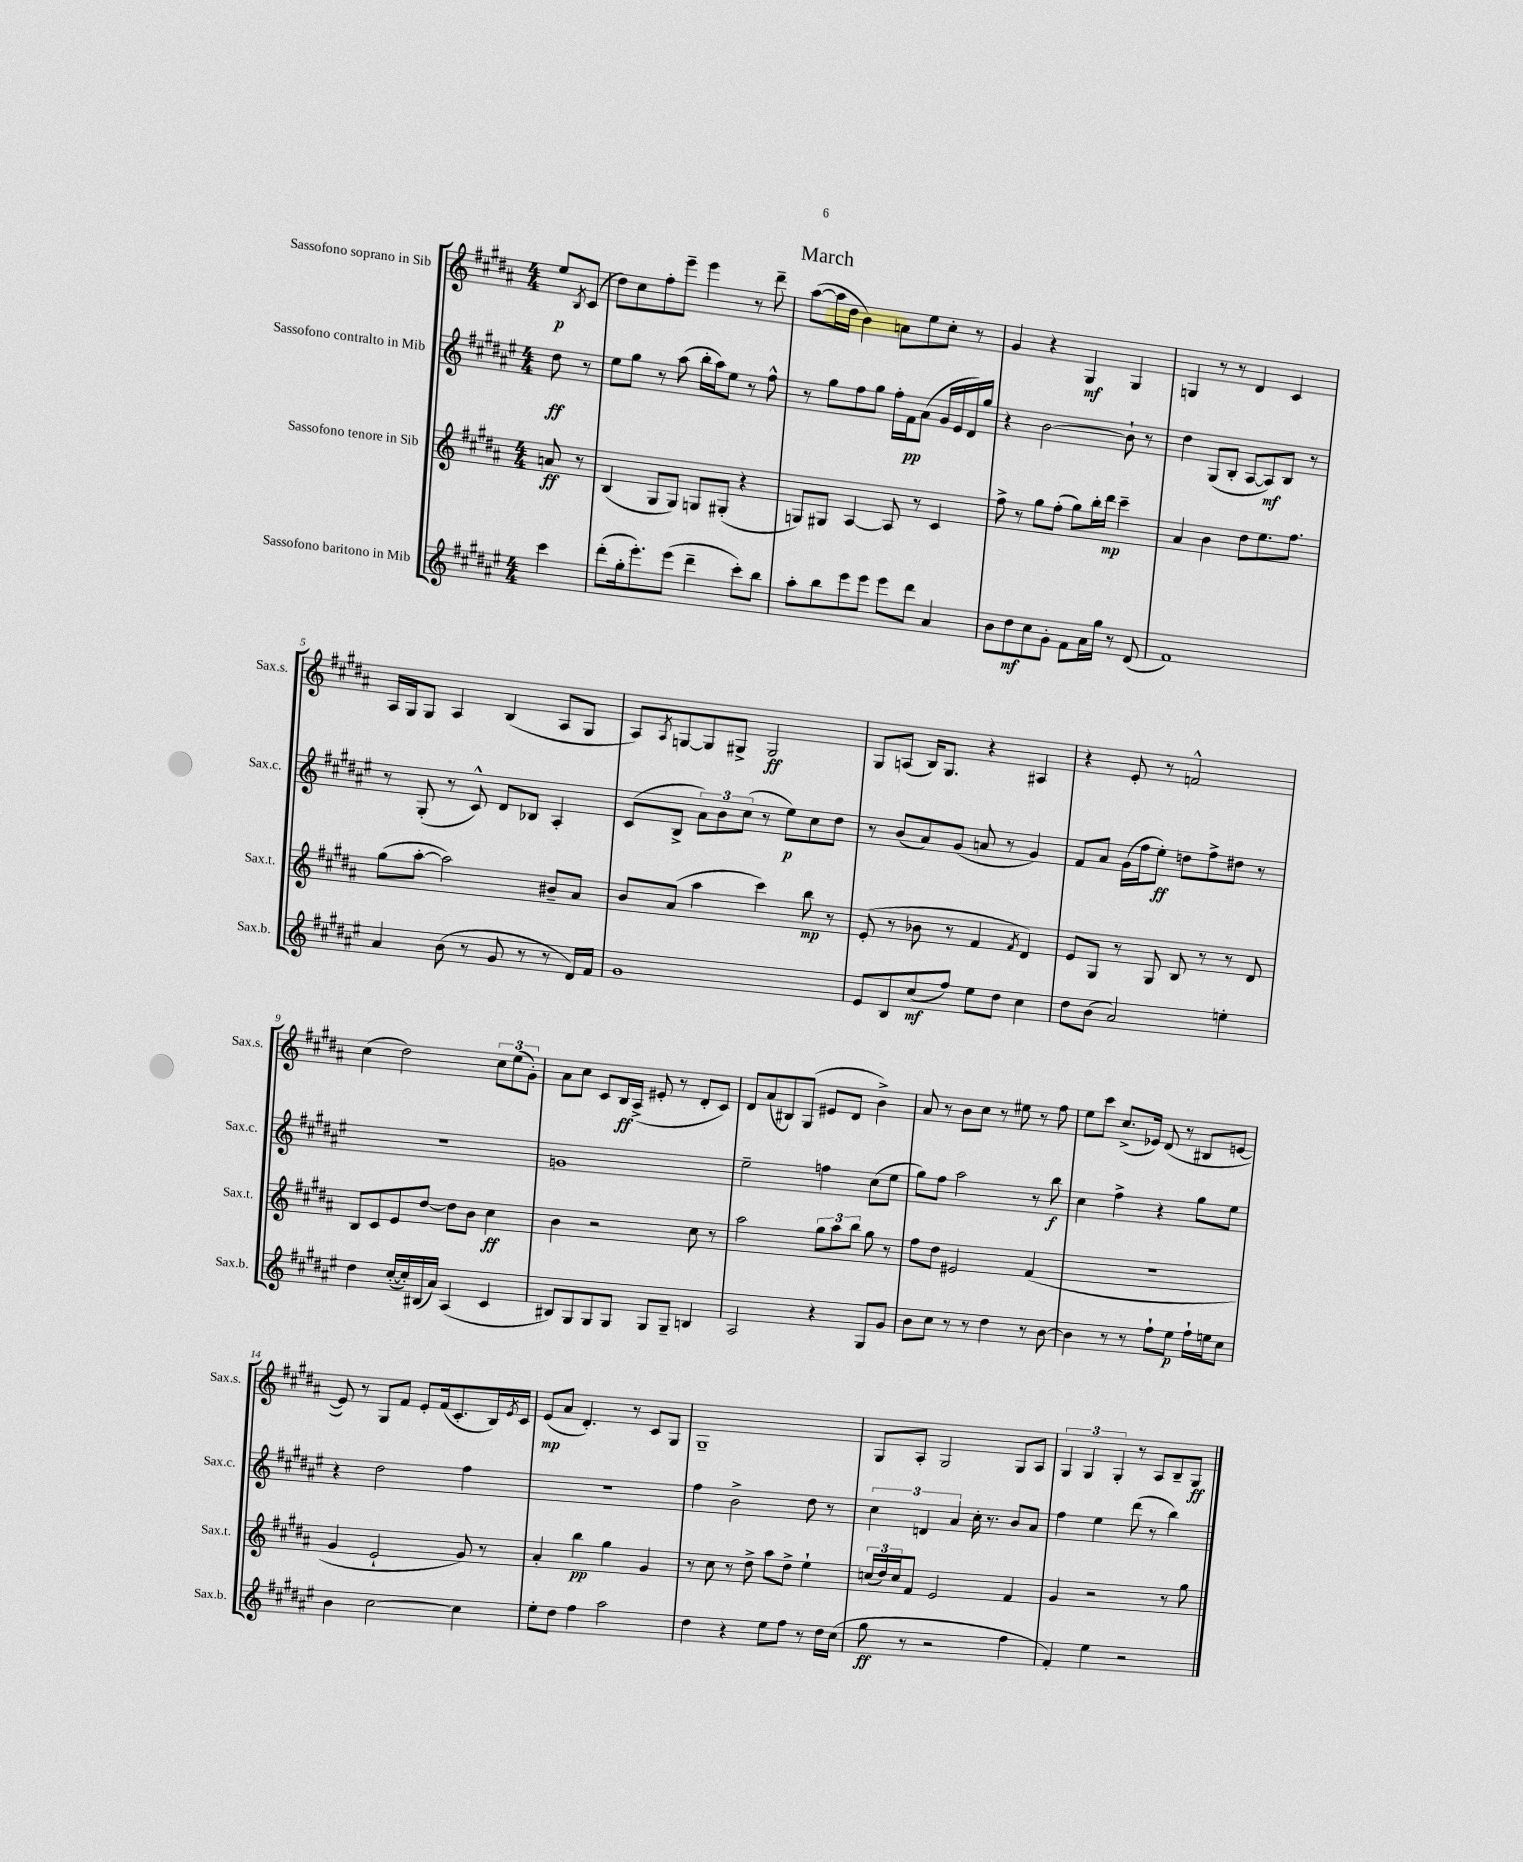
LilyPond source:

\header { title = "March" }
<<
\new StaffGroup <<
\new Staff = "s0" \with { instrumentName = "Sassofono soprano in Sib" shortInstrumentName = "Sax.s." } {
    \clef treble \key b \major \numericTimeSignature \time 4/4 \partial 4
    e''8\p \acciaccatura { b8 } cis'8( |
    dis''8) cis''8 fis''8-. e'''8-- e'''4 r8 dis'''8-- |
    ais''8~( ais''16 dis''16 b'4) a'8 e''8 cis''8-. r8 |
    gis'4 r4 gis4\mf gis4 |
    g4 r8 r8 dis'4 cis'4 |
    ais16 gis16 gis8 ais4 b4( ais8 gis8 |
    ais8) \acciaccatura { ais8 } g8~ g8 gis8-> gis2\ff |
    gis8 a8( b16) gis8. r4 ais4 |
    r4 e'8-. r8 f'2-^ |
    cis''4( dis''2) \tuplet 3/2 { cis''8 e''8( gis'8-.) } |
    ais'8 cis''8 cis'8 b16\ff ais16->( eis'8-. r8 dis'8-. cis'8) |
    dis'8 ais'8( bis8) gis8( eis'8 dis'8 b'4->) |
    ais'8 r8 b'8 cis''8 r8 eis''8 r8 fis''8 |
    e''8 cis'''8 cis''8.->( ees'16) dis'8( r8 bis8 e'8~ |
    e'8) r8 gis8 fis'8 e'8-. fis'16( cis'8.-. b16) \acciaccatura { e'8 } cis'16 |
    e'8\mp( ais'8 dis'4.-.) r8 cis'8 gis8 |
    gis1-- |
    gis8 ais8-. gis2 gis8 ais8 |
    \tuplet 3/2 { gis4 gis4 gis4-. } r8 ais8 b8-- gis8\ff \bar "|." |
}
\new Staff = "s1" \with { instrumentName = "Sassofono contralto in Mib" shortInstrumentName = "Sax.c." } {
    \clef treble \key fis \major \numericTimeSignature \time 4/4 \partial 4
    dis''8\ff r8 |
    eis''8 gis''8 r8 ais''8( b''16-. ais''16) eis''8 r8 fis''8-^ |
    r8 gis''8 fis''8 gis''8 fis''16-. fis'16\pp ais'8( gis'16 eis'16 dis'16) gis''16 |
    r4 b'2~ b'8-! r8 |
    dis''4 gis8( b8-. ais8~ ais8\mf) b8 r8 |
    r8 gis8-.( r8 cis'8-^) dis'8 bes8 ais4-. |
    cis'8( b8-> \tuplet 3/2 { ais'8) b'8 cis''8( } r8 eis''8\p) cis''8 dis''8 |
    r8 b'8( ais'8) gis'8( a'8 r8 gis'4) |
    fis'8 ais'8 gis'16( fis''16 eis''8-.\ff) d''8 fis''8-> dis''8 r8 |
    R1 |
    g'1 |
    eis''2-- f''4 cis''8( eis''8 |
    gis''8) fis''8 ais''2 r8 b''8\f |
    cis''4 fis''4-> r4 gis''8 eis''8 |
    r4 dis''2 fis''4 |
    R1 |
    fis''4 b'2-> dis''8 r8 |
    \tuplet 3/2 { cis''4 d'4 ais'4 } cis''16-. r8. b'8 ais'8 |
    fis''4 eis''4 dis'''8( r8 b''4) \bar "|." |
}
\new Staff = "s2" \with { instrumentName = "Sassofono tenore in Sib" shortInstrumentName = "Sax.t." } {
    \clef treble \key b \major \numericTimeSignature \time 4/4 \partial 4
    a'8\ff r8 |
    b4( gis8 gis8) g8 gis8-.( r4 |
    g8) gis8 ais4~ ais8 r8 cis'4 |
    fis''8-> r8 gis''8 fis''8-.( gis''8) b''16-. dis'''16\mp cis'''4-- |
    ais'4 b'4 dis''8 e''8. fis''8. |
    gis''8( ais''8~-. ais''2) bis'8-- ais'8 |
    b'8 ais'8( ais''4 cis'''4) b''8\mp r8 |
    e'8-.( r8 bes'8 r8 fis'4 \acciaccatura { fis'8 } dis'4) |
    e'8 gis8 r8 gis8 b8 r8 r8 dis'8 |
    b8 cis'8 e'8 dis''8~ dis''8 b'8 cis''4\ff |
    b'4 r2 cis''8 r8 |
    ais''2 \tuplet 3/2 { gis''8 ais''8 b''8 } gis''8 r8 |
    fis''8 dis''8 eis'2 fis'4( |
    R1 |
    gis'4 e'2-! gis'8) r8 |
    ais'4-. b''4\pp gis''4 gis'4 |
    r8 cis''8 r8 dis''8-> ais''8 dis''8-> e''4-! |
    \tuplet 3/2 { c''16( dis''16) c''16 } fis'8 e'2 fis'4 |
    gis'4 r2 r8 gis''8 \bar "|." |
}
\new Staff = "s3" \with { instrumentName = "Sassofono baritono in Mib" shortInstrumentName = "Sax.b." } {
    \clef treble \key fis \major \numericTimeSignature \time 4/4 \partial 4
    cis'''4 |
    dis'''8-.( gis''16-. eis'''8.-.) eis'''8( dis'''4-- cis'''8-.) b''8 |
    ais''8-. b''8 eis'''8 eis'''8 eis'''8 dis'''8 ais'4 |
    b'8 dis''8\mf cis''8 gis'8-. fis'8 ais'16 gis''16 r8 dis'8( |
    fis'1) |
    ais'4 b'8( r8 gis'8 r8 r8 dis'16) fis'16 |
    gis'1 |
    eis'8 b8 cis''8\mf( fis''8) eis''8 dis''8 cis''4 |
    dis''8 b'8( ais'2) e''4-. |
    dis''4 cis''16~-.( cis''16-.) bis16( ais'16) ais4( cis'4 |
    bis8) gis8 gis8 gis8 gis8 gis8-- b4 |
    ais2 r4 gis8 gis'8 |
    b'8 cis''8 r8 r8 dis''4 r8 b'8~ |
    b'4 r8 r8 fis''8-! eis''8\p fis''16-! e''16 cis''8 |
    b'4 cis''2~ cis''4 |
    eis''8-. dis''8 fis''4 ais''2 |
    dis''4 r4 eis''8 fis''8 r8 dis''16 cis''16( |
    gis''8\ff r8 r2 fis''4 |
    fis'4-.) eis''4 r2 \bar "|." |
}
>>
>>
